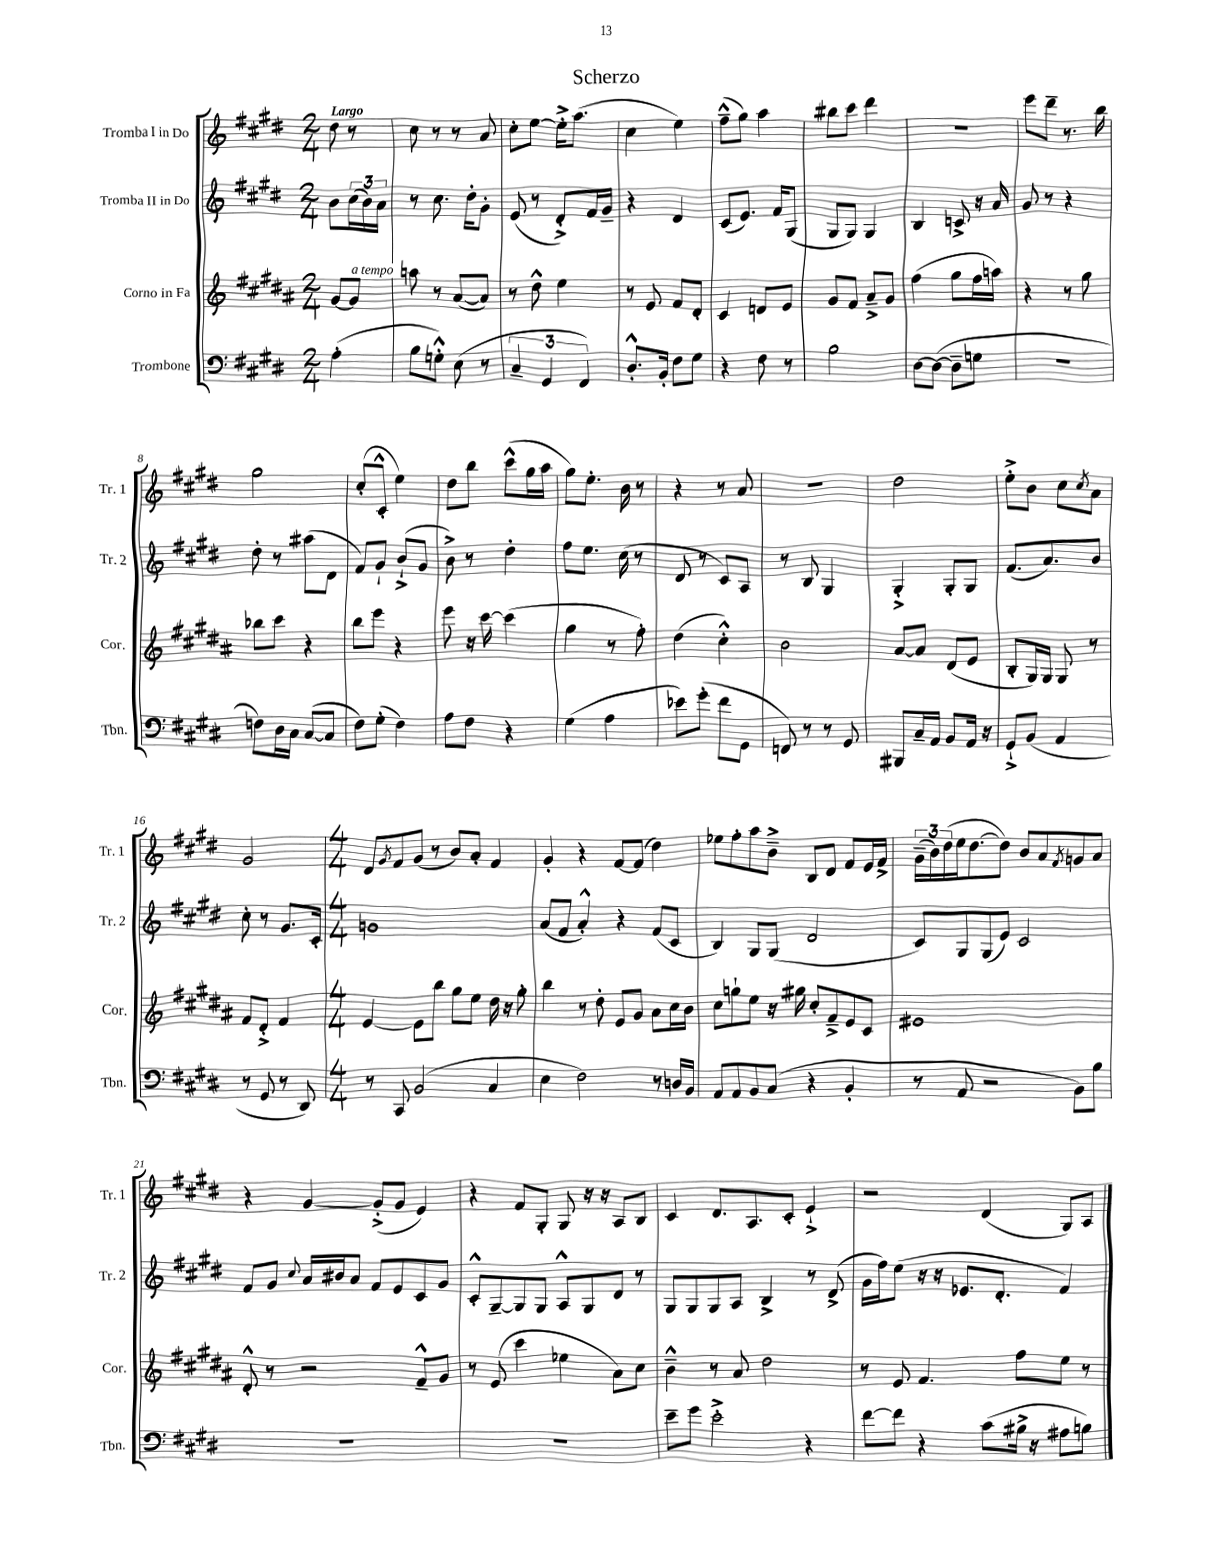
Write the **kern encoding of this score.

**kern	**kern	**kern	**kern
*part4	*part3	*part2	*part1
*staff4	*staff3	*staff2	*staff1
*I"Trombone	*I"Corno in Fa	*I"Tromba II in Do	*I"Tromba I in Do
*I'Tbn.	*I'Cor.	*I'Tr. 2	*I'Tr. 1
*clefF4	*clefG2	*clefG2	*clefG2
*k[f#c#g#d#]	*k[f#c#g#d#a#]	*k[f#c#g#d#]	*k[f#c#g#d#]
*M2/4	*M2/4	*M2/4	*M2/4
=	=	=	=
!	!	!	!LO:TX:a:B:t=Largo
(4A'\	[8g#/L	8b\L	8dd#\
!	!LO:TX:a:i:t=a tempo	!	!
.	8g#/J]	(24cc#\L	8r
.	.	24b\)	.
.	.	24a\JJ	.
=1	=1	=1	=1
8B\L	8aan\	8r	8cc#\
8Gn'^^\J)	8r	8.cc#\	8r
(8E\	([8a#/L	.	8r
.	.	16dd#'\KL	.
8r	8a#/J])	8g#'\J	8a/
=2	=2	=2	=2
6C#~/	8r	(8e/	8cc#'\L
.	8dd#^^\	8r	[8ee\J
6GG#/	.	.	.
.	4ee\	8d#'^/L)	16ee'^\KL]
.	.	.	(8.aa\J
6FF#/)	.	.	.
.	.	16f#/L	.
.	.	16g#~/JJ	.
=3	=3	=3	=3
8.D#'^^/L	8r	4r	4cc#\
.	8e/	.	.
16BB'/Jk	.	.	.
8F#\L	8f#/L	4d#/	4ee\)
8G#\J	8d#'/J	.	.
=4	=4	=4	=4
4r	4c#/	(8c#/L	(8ff#~^^\L
.	.	8.e/J)	8gg#\J)
8F#\	8dn/L	.	4aa\
.	.	16f#/KL	.
8r	8e/J	(8G#/J	.
=5	=5	=5	=5
2B\	8g#/L	8G#/L	8bb#X\L
.	8f#/J	8G#/J)	8ccc#\J
.	8a#~^/L	4G#/	4ddd#\
.	8g#/J	.	.
=6	=6	=6	=6
[8D#\L	(4ff#\	4B/	2r
(8D#\J_	.	.	.
8D#~\L]	8gg#\L	8cn^/	.
8Gn\J	16ff#\L	16r	.
.	16aan\JJ)	16a/	.
=7	=7	=7	=7
2r	4r	8g#/	8eee\L
.	.	8r	8ddd#~\J
.	8r	4r	8.r
.	8gg#\	.	.
.	.	.	16bb\
!!LO:LB:g=z
=8	=8	=8	=8
8Fn\L)	8bb-X\L	8dd#'\	2gg#\
16D#\L	8ccc#\J	8r	.
16C#\JJ	.	.	.
([8C#/L	4r	(8aa#X\L	.
8C#/J]	.	8d#\J	.
=9	=9	=9	=9
8F#\L)	8bb\L	8f#/L)	(8cc#'/L
(8G#'\J	8eee\J	8g#`/J	8c#'^^/J
4F#\)	4r	(8b`^/L	4ee\)
.	.	8g#/J	.
=10	=10	=10	=10
8A\L	8eee\	8b^\)	8dd#\L
8F#\J	16r	8r	8bb\J
.	[16ccc#\	.	.
4r	(4ccc#\]	4dd#'\	(8ccc#^^\L
.	.	.	16gg#\L
.	.	.	16aa\JJ
=11	=11	=11	=11
(4G#\	4gg#\	8ff#\L	8gg#\L)
.	.	8.ee\J	8.ee'\J
4A\	8r	.	.
.	.	(16cc#\	16b\
.	8ff#'\)	8r	8r
=12	=12	=12	=12
8e-X\L)	(4dd#\	8d#/	4r
(8g#'\J	.	8r	.
8f#\L	4cc#'^^\)	8c#/L)	8r
8GG#\J	.	8A/J	8a/
=13	=13	=13	=13
8FFn/)	2b\	8r	2r
8r	.	8B/	.
8r	.	4G#/	.
8GG#/	.	.	.
=14	=14	=14	=14
8BBB#X/L	[8a#/L	4G#'^/	2dd#\
16C#~/L	8a#/J]	.	.
16AA/JJ	.	.	.
8BB/L	(8d#/L	8G#'/L	.
16AA/Jk	8e/J	8G#/J	.
16r	.	.	.
=15	=15	=15	=15
8GG#`^/L	8B'/L	(8.f#/L	8ee'^\L
(8BB/J	16G#/L)	.	8b\J
.	16G#/JJ	8.a/)	.
4AA/	8G#/	.	8cc#\L
.	.	.	8qcc#/
.	8r	8b/J	8a\J
!!LO:LB:g=z
=16	=16	=16	=16
8r	8f#/L	8cc#'\	2g#/
8GG#/	8d#'^/J	8r	.
8r	4f#/	8.g#/L	.
8DD#/)	.	.	.
.	.	16c#'/Jk	.
=17	=17	=17	=17
*M4/4	*M4/4	*M4/4	*M4/4
8r	[4e/	1gn	8d#/L
.	.	.	8qg#/
8CC#/	.	.	8f#/
(2BB/	8e\L]	.	(8g#/J
.	8bb\J	.	8r
.	8gg#\L	.	8b/L)
.	8ee\J	.	8a'/J
4C#/	16dd#\	.	4f#/
.	16r	.	.
.	8gg#'\	.	.
=18	=18	=18	=18
4E\	4bb\	(8a/L	4g#'/
.	.	8f#/J	.
2F#\)	8r	4a'^^/)	4r
.	8dd#'\	.	.
.	8e/L	4r	[8f#/L
.	8g#/J	.	(8f#/J]
8r	8a#\L	(8f#/L	4dd#\)
16Dn/LL	16cc#\L	8c#/J	.
16BB/JJ	16b\JJ	.	.
=19	=19	=19	=19
8AA/L	8cc#\L	4B/)	8ee-X\L
8AA/	8ggn`\	.	8ff#'\
8BB/	8ee\J	8G#/L	8aa\
(8C#/J	16r	(8G#/J	8b~^\J
.	16gg#X\	.	.
4r	8cc#'/L	2d#/	8B/L
.	8f#~^/	.	8d#/J
4BB'/	8e/	.	8f#/L
.	8c#/J	.	16e/L
.	.	.	16f#^/JJ
=20	=20	=20	=20
8r	1e#X	8c#/L)	(24g#~\LL
.	.	.	24b\)
.	.	.	(24dd#\
8AA/	.	8G#/	16ee\J
.	.	.	[8.dd#\
2r	.	(8G#/	.
.	.	8e/J)	8dd#\J])
.	.	2c#/	8b/L
.	.	.	8a/
.	.	.	8qf#/
8BB\L)	.	.	8gn/
8B\J	.	.	8a/J
!!LO:LB:g=z
=21	=21	=21	=21
1r	8d#'^^/	8f#/L	4r
.	8r	8g#/J	.
.	.	8qqcc#/	.
.	2r	16a/LL	[4g#/
.	.	16b#X/J	.
.	.	8a/J	.
.	.	8f#/L	(8g#'^/L]
.	.	8e/	8g#/J
.	8f#~^^/L	8c#/	4e/)
.	8g#/J	8g#/J	.
=22	=22	=22	=22
1r	8r	8c#'^^/L	4r
.	(8e/	[8G#~/	.
.	4ccc#\	8G#/]	8f#/L
.	.	8G#/J	8G#'/J
.	4ee-X\	8A^^/L	8G#/
.	.	8G#/	16r
.	.	.	16r
.	8a#\L)	8d#/J	8A/L
.	8cc#\J	8r	8B/J
=23	=23	=23	=23
8e~\L	4b~^^\	8G#/L	4c#/
8g#\J	.	8G#/	.
2e'^\	8r	8G#/	8.d#/L
.	8a#/	8A/J	.
.	.	.	8.A/
.	2dd#\	4B^/	.
.	.	.	8c#'/J
4r	.	8r	4e`^/
.	.	(8d#^/	.
=24	=24	=24	=24
[8f#\L	8r	16g#\LL	2r
.	.	16ff#\J)	.
8f#\J]	8e/	(8ee\J	.
4r	4.f#/	16r	.
.	.	16r	.
.	.	8.e-X/L	.
(8c#\L	.	.	(4d#/
.	.	8.d#'/J	.
16B#X^\Jk	8ff#\L	.	.
16r	.	.	.
8A#X\L	8ee\J	4f#/)	8G#/L)
8Bn\J)	8r	.	8A/J
==	==	==	==
*-	*-	*-	*-
